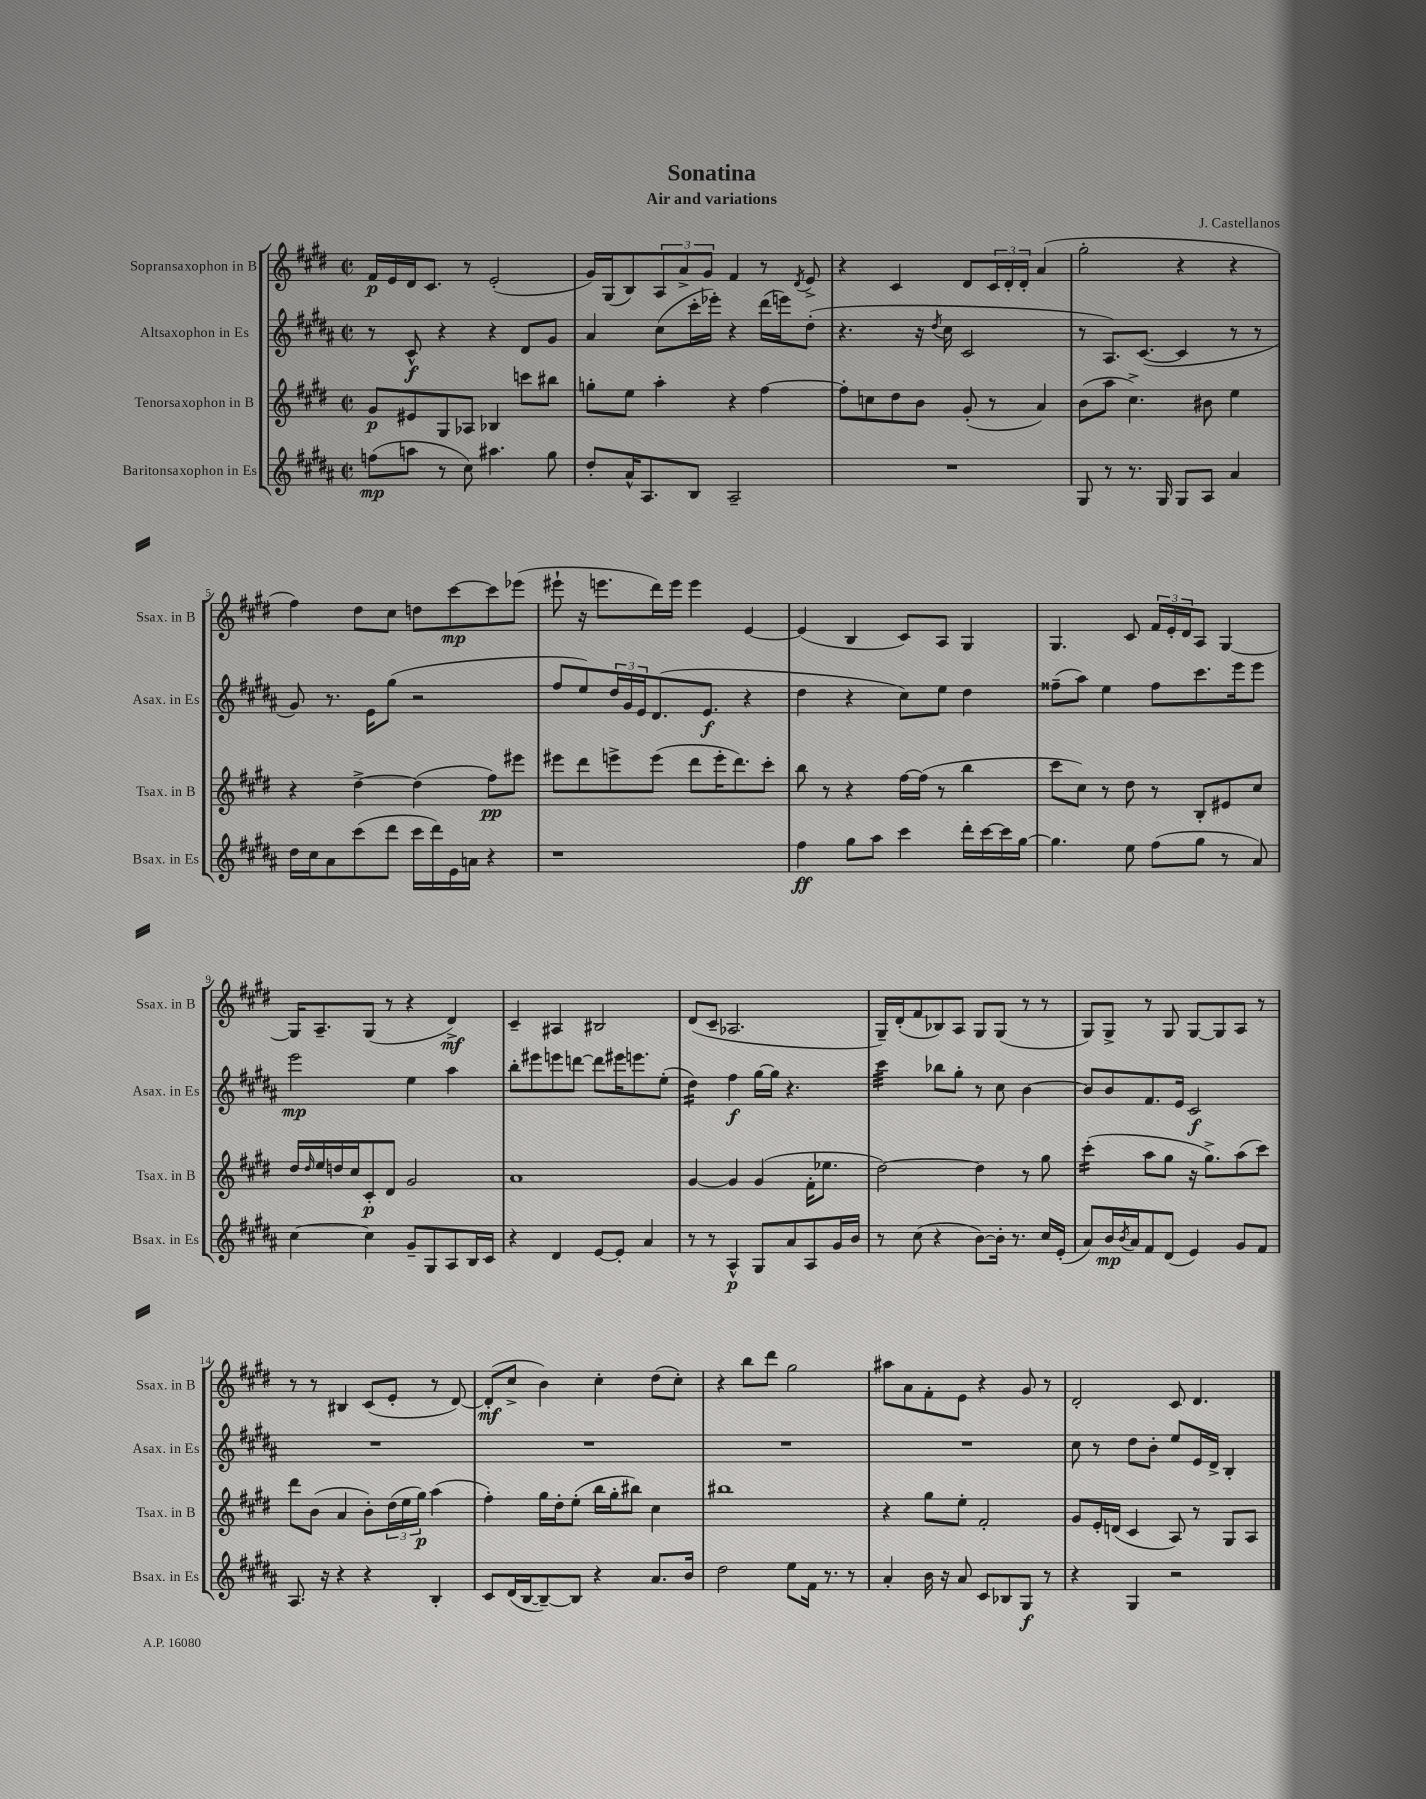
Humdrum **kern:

**kern	**kern	**kern	**kern
*staff4	*staff3	*staff2	*staff1
*clefG2	*clefG2	*clefG2	*clefG2
*k[f#c#g#d#a#]	*k[f#c#g#d#]	*k[f#c#g#d#a#]	*k[f#c#g#d#]
*M2/2	*M2/2	*M2/2	*M2/2
*met(c|)	*met(c|)	*met(c|)	*met(c|)
(8ff\L	8g#/L	8r	16f#/LL
.	.	.	16e/
8aa\J	8e#/	8c#^^/	16d#/J
.	.	.	8.c#/J
8r	8G#/	4r	.
8cc#\)	8A-/J	.	8r
4.aa#\	4B-/	4r	(2e'/
.	8ccc\L	8d#/L	.
8gg#\	8bb#\J	8g#/J	.
=	=	=	=
8dd#'/L	8gg'\L	4a#/	16g#/LL)
.	.	.	(16G#/J
16a#^^/K	8ee\J	.	8B/)
8.A#/	.	.	.
.	4aa'\	(8cc#\L	12A/
.	.	.	12a^/
8B/J	.	16ccc#'\L	.
.	.	.	12g#/J
.	.	16eee-'\JJ)	.
2A#~/	4r	4r	4f#/
.	[4ff#\	(16ddd#\LL	8r
.	.	16eee\J)	.
.	.	.	8qd#/
.	.	(8dd#'\J	8e^/
=	=	=	=
1r	8ff#'\]L	4.r	4r
.	8cc\	.	.
.	8dd#\	.	4c#/
.	8b\J	16r	.
.	.	8qdd#/	.
.	.	16cc#\	.
.	(8g#'/	2c#/	8d#/L
.	8r	.	24c#/L
.	.	.	24d#'/
.	.	.	24d#'/JJ
.	4a/)	.	(4a/
=	=	=	=
8G#/	(8b\L	8r	2gg#'\
8r	8aa\J	8.A#/L)	.
8.r	4.cc#^\)	.	.
.	.	([8.c#/J	.
16G#/	.	.	.
8G#/L	.	4c#/]	4r
8A#/J	8b#\	.	.
4a#/	4ee\	8r	4r
.	.	8r	.
=	=	=	=
16dd#\LL	4r	8g#/)	4ff#\)
16cc#\J	.	.	.
8a#\	.	8.r	.
(8ccc#\	[4dd#^\	.	8dd#\L
.	.	16e\LK	.
8ddd#\J	.	(8gg#\J	8cc#\J
16ccc#\LL	(4dd#\]	2r	8dd\L
16ddd#\)	.	.	.
16e\	.	.	[8ccc#\
16a\JJ	.	.	.
4r	8ff#\L)	.	8ccc#\]
.	8eee#\J	.	(8eee-\J
=	=	=	=
1r	8eee#\L	8ff#/L	8eee#`\
.	8ddd#\	8ee/)	16r
.	.	.	8.eee\L
.	8eee^\	24dd#/L	.
.	.	24g#/	.
.	.	24e/J	.
.	(8eee\J	(8.d#/	16ddd#\L)
.	.	.	16eee\JJ
.	8ddd#\L	.	4eee\
.	.	8.e/J	.
.	16eee'\K	.	.
.	8.ddd#\)	.	.
.	.	4r	[4e/
.	8ccc#'\J	.	.
=	=	=	=
4ff#\	8bb\	4dd#\	(4e/]
.	8r	.	.
8gg#\L	4r	4r	4B/
8aa#\J	.	.	.
4ccc#\	[16ff#\LL	8cc#\L)	8c#/L)
.	(16ff#\]JJ	.	.
.	8r	8ee\J	8A/J
16ddd#'\LL	4bb\	4dd#\	4G#/
[16ccc#\	.	.	.
16ccc#\]	.	.	.
[16gg#\JJ	.	.	.
=	=	=	=
4.gg#\]	8ccc#\L	(8ff##~\L	4.G#/
.	8cc#\J)	8aa#\J)	.
.	8r	4ee\	.
8ee\	8dd#\	.	8c#/
(8ff#\L	8r	8ff##\L	24f#/LL
.	.	.	24e'/
.	.	.	24d#/J
8gg#\J	8B'/L	8.ccc#\	8A/J
8r	8e#/	.	[4G#/
.	.	16eee\k	.
8a#/)	8cc#/J	8eee\J	.
=	=	=	=
[4cc#\	16dd#/LL	2eee\	16G#/]LK
.	16qqdd#/	.	.
.	16ee/	.	8.A~/
.	16dd/	.	.
.	16cc#/J	.	.
4cc#\]	8c#'/	.	(8G#/J
.	8d#/J	.	8r
8g#~/L	2g#/	4ee\	4r
8G#/	.	.	.
8A#/	.	4aa#\	4d#^/)
16B/L	.	.	.
16c#/JJ	.	.	.
=	=	=	=
4r	1a	8bb'\L	4c#~/
.	.	8eee#\	.
4d#/	.	8eee\	4A#/
.	.	[8ddd\J	.
[8e/L	.	8ddd\]L	2B#/
8e'/]J	.	16eee#\K	.
.	.	8.eee\	.
4a#/	.	.	.
.	.	(8ee'\J	.
=	=	=	=
8r	[4g#/	4dd#\)	(8d#/L
8r	.	.	8c#~/J
4A#^^/	4g#/]	4ff#\	2.A-/
8G#/L	(4g#/	[16gg#\LL	.
.	.	16gg#\]JJ	.
8a#/	.	4.r	.
8A#/	16f#'\LK	.	.
.	8.ee-\J	.	.
16g#/L	.	.	.
16b/JJ	.	.	.
=	=	=	=
8r	[2dd#\)	4ccc#\	16G#~/LL)
.	.	.	(16d#'/J
(8cc#\	.	.	8f#/
4r	.	8bb-\L	8B-/)
.	.	8gg#'\J	8A/J
[8b\L)	4dd#\]	8r	8G#/L
16b'\]Jk	.	8cc#\	(8G#/J
8.r	.	.	.
.	8r	[4b\	8r
16cc#/LL	8gg#\	.	8r
(16e'/JJ	.	.	.
=	=	=	=
8a#/L)	(4ccc#'\	8b/]L	8G#/L)
16b/L	.	8b/	8G#^/J
8qb/	.	.	.
16a#/J	.	.	.
8f#/	8aa\L	8.f#/	8r
(8d#/J	8gg#\J	.	8G#/
.	.	16e/Jk	.
4e/)	16r	2c#/	[8G#/L
.	8.gg#^\L)	.	.
.	.	.	8G#/]
8g#/L	(8aa\	.	8A/J
8f#/J	8ccc#\J)	.	8r
=	=	=	=
8.A#/	8ddd#\L	1r	8r
.	(8b\J	.	8r
16r	.	.	.
4r	4a/	.	4B#/
4r	8b'\L)	.	(8c#/L
.	(24dd#\L	.	8e'/J
.	24ee\	.	.
.	24gg#\JJ)	.	.
4B'/	(4aa\	.	8r
.	.	.	[8d#/)
=	=	=	=
8c#/L	4ff#'\)	1r	(8d#'/]L
(16d#/L	.	.	8cc#^/J
[16B/J	.	.	.
8B~/_)	16gg#\LL	.	4b\)
.	16dd#'\J	.	.
8B/]J	(8ee'\J	.	.
4r	16bb\LL	.	4cc#'\
.	16gg#'\J	.	.
.	8bb#\J)	.	.
8.a#/L	4cc#\	.	(8dd#\L
.	.	.	8cc#'\J)
16b/Jk	.	.	.
=	=	=	=
2dd#\	1bb#	1r	4r
.	.	.	8bb\L
.	.	.	8ddd#\J
8ee\L	.	.	2gg#\
16f#\Jk	.	.	.
8.r	.	.	.
8r	.	.	.
=	=	=	=
4a#'/	4r	1r	8aa#\L
.	.	.	8a\
16b\	8gg#\L	.	8f#'\
16r	.	.	.
8a#/	8ee'\J	.	8e\J
8c#/L	2f#'/	.	4r
8B-/	.	.	.
8G#/J	.	.	8g#/
8r	.	.	8r
=	=	=	=
4r	8g#/L	8cc#\	2d#'/
.	16e'/L	8r	.
.	(16d/JJ	.	.
4G#/	4c#/	8dd#\L	.
.	.	8b'\J	.
2r	8A/)	8ee/L	8c#/
.	8r	16e/L	4.d#/
.	.	16d#^/JJ	.
.	8G#/L	4B'/	.
.	8A/J	.	.
==	==	==	==
*-	*-	*-	*-
